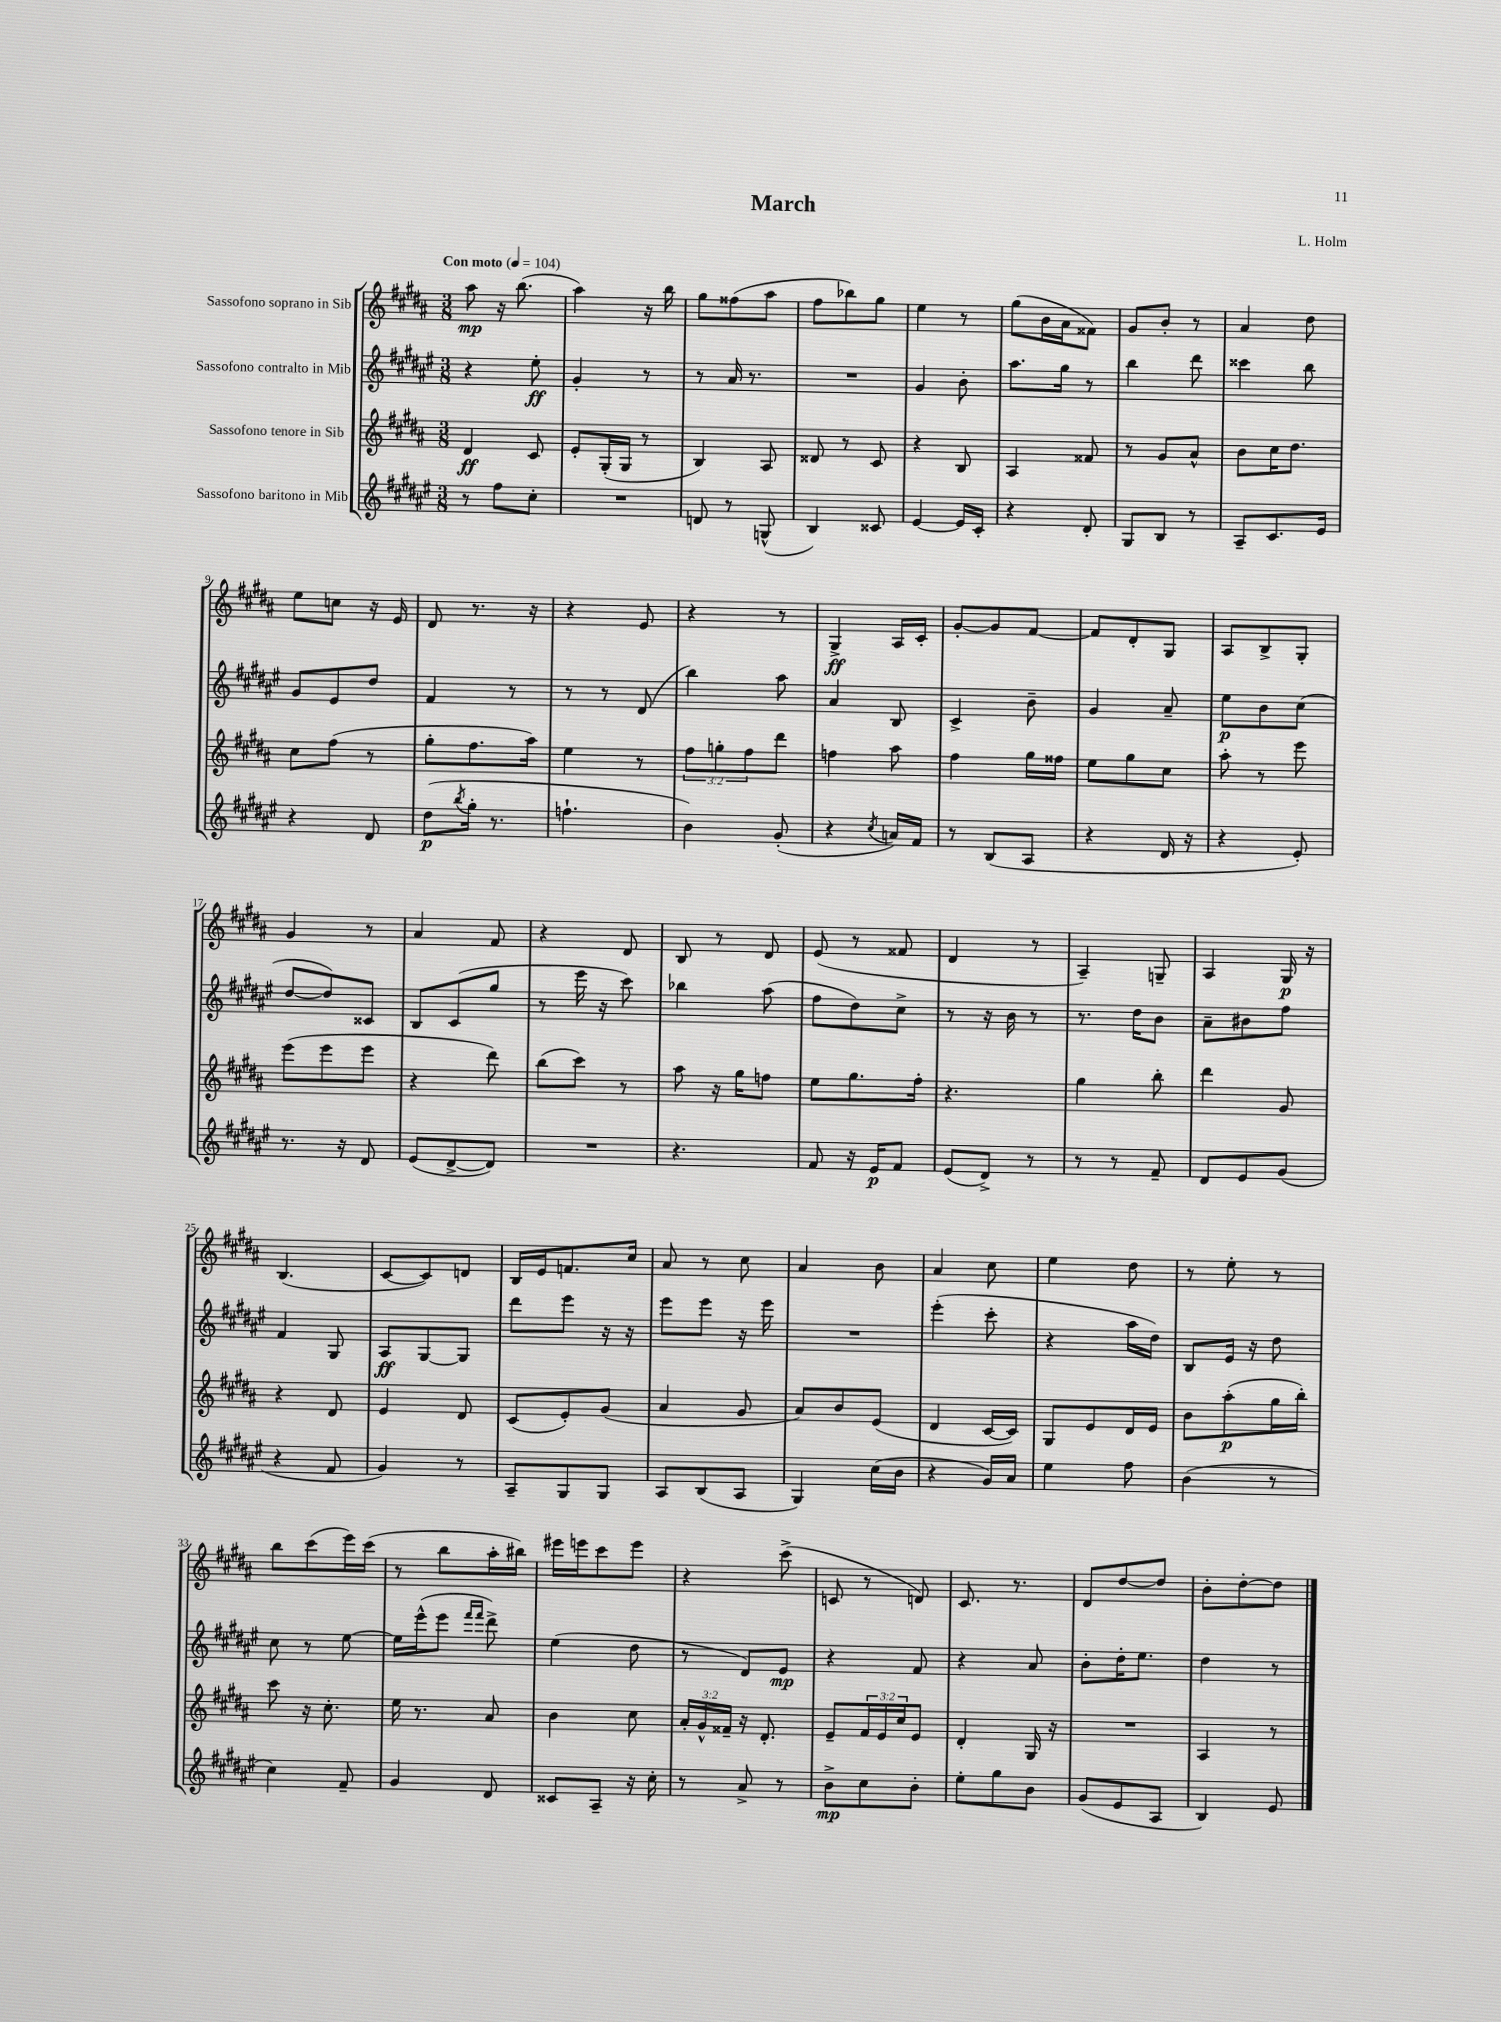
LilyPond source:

\header { title = "March" composer = "L. Holm" }
<<
\new StaffGroup <<
\new Staff = "s0" \with { instrumentName = "Sassofono soprano in Sib" } {
    \clef treble \key b \major \numericTimeSignature \time 3/8 \tempo "Con moto" 4 = 104
    ais''8\mp r16 b''8.( |
    ais''4) r16 b''16 |
    gis''8 fisis''8( ais''8 |
    fis''8 bes''8) gis''8 |
    e''4 r8 |
    gis''8( b'16 ais'16 fisis'8) |
    gis'8 b'8-. r8 |
    ais'4 dis''8 |
    e''8 c''8 r16 e'16 |
    dis'8 r8. r16 |
    r4 e'8 |
    r4 r8 |
    gis4->\ff ais16 cis'16-. |
    gis'8~-. gis'8 fis'8~ |
    fis'8 dis'8-. gis8 |
    ais8 b8-> gis8-. |
    gis'4 r8 |
    ais'4 fis'8 |
    r4 dis'8 |
    b8 r8 dis'8 |
    e'8( r8 fisis'8 |
    dis'4 r8 |
    ais4--) g8-- |
    ais4 gis16\p r16 |
    b4.( |
    cis'8~ cis'8) d'8 |
    b16 e'16 f'8. cis''16 |
    ais'8 r8 cis''8 |
    ais'4 b'8 |
    ais'4 cis''8 |
    e''4 dis''8 |
    r8 e''8-. r8 |
    b''8 cis'''8( e'''16) cis'''16( |
    r8 b''8 ais''16-. bis''16) |
    eis'''16 e'''16 cis'''8 e'''8 |
    r4 cis'''8->( |
    c'8 r8 d'8) |
    cis'8. r8. |
    dis'8 dis''8~ dis''8 |
    b'8-. dis''8~-. dis''8 \bar "|." |
}
\new Staff = "s1" \with { instrumentName = "Sassofono contralto in Mib" } {
    \clef treble \key fis \major \numericTimeSignature \time 3/8
    r4 eis''8-.\ff |
    gis'4-. r8 |
    r8 ais'16 r8. |
    R4. |
    gis'4 b'8-. |
    ais''8. gis''16 r8 |
    b''4 dis'''8 |
    cisis'''4 b''8 |
    gis'8 eis'8 dis''8 |
    fis'4 r8 |
    r8 r8 dis'8( |
    b''4) ais''8 |
    ais'4 b8 |
    cis'4-> b'8-- |
    gis'4 ais'8-- |
    eis''8\p b'8 cis''8( |
    dis''8~ dis''8) cisis'8 |
    b8 cis'8( gis''8 |
    r8 eis'''16 r16 cis'''8) |
    bes''4 ais''8( |
    fis''8 dis''8) cis''8-> |
    r8 r16 b'16 r8 |
    r8. dis''16 b'8 |
    ais'8-- bis'8 fis''8 |
    fis'4 gis8 |
    ais8\ff gis8~ gis8 |
    dis'''8 eis'''8 r16 r16 |
    eis'''8 eis'''8 r16 eis'''16 |
    R4. |
    eis'''4-.( cis'''8-. |
    r4 ais''16 dis''16) |
    b8 eis'16 r16 dis''8 |
    cis''8 r8 eis''8~ |
    eis''16 eis'''16-^( eis'''8 \grace { fis'''16 fis'''16 } dis'''8->) |
    eis''4( dis''8 |
    r8 dis'8) eis'8\mp |
    r4 fis'8 |
    r4 ais'8 |
    b'8-. dis''16-. eis''8. |
    dis''4 r8 \bar "|." |
}
\new Staff = "s2" \with { instrumentName = "Sassofono tenore in Sib" } {
    \clef treble \key b \major \numericTimeSignature \time 3/8 \override Staff.TupletNumber.text = #tuplet-number::calc-fraction-text
    dis'4\ff cis'8 |
    e'8-. gis16-.( gis16 r8 |
    b4) ais8 |
    disis'8 r8 cis'8 |
    r4 b8 |
    ais4 fisis'8 |
    r8 gis'8 ais'8-^ |
    b'8 cis''16 dis''8. |
    cis''8 fis''8( r8 |
    gis''8-. fis''8. ais''16) |
    e''4 r8 |
    \tuplet 3/2 { fis''8 g''8-. fis''8 } dis'''8 |
    f''4 ais''8 |
    fis''4 gis''16 fisis''16 |
    e''8 gis''8 cis''8 |
    ais''8-. r8 e'''8 |
    e'''8( e'''8 e'''8 |
    r4 dis'''8) |
    b''8( cis'''8) r8 |
    ais''8 r16 gis''16 f''8 |
    e''8 gis''8. fis''16-. |
    r4. |
    gis''4 b''8-. |
    dis'''4 gis'8 |
    r4 dis'8 |
    e'4 dis'8 |
    cis'8( e'8-.) gis'8( |
    ais'4 gis'8 |
    ais'8) b'8 e'8( |
    dis'4 cis'16~ cis'16) |
    gis8 e'8 dis'16 e'16 |
    b'8 ais''8-.\p( gis''16 b''16-.) |
    cis'''8 r16 cis''8.-. |
    e''16 r8. ais'8 |
    b'4 cis''8 |
    \tuplet 3/2 { ais'16-. gis'16-^ fisis'16-- } r16 dis'8.-. |
    e'8-- \tuplet 3/2 { fis'16 e'16 cis''16 } e'8 |
    dis'4-. gis16 r16 |
    R4. |
    ais4 r8 \bar "|." |
}
\new Staff = "s3" \with { instrumentName = "Sassofono baritono in Mib" } {
    \clef treble \key fis \major \numericTimeSignature \time 3/8
    r8 fis''8 cis''8-. |
    R4. |
    d'8 r8 g8-^( |
    b4) cisis'8 |
    eis'4~ eis'16 cis'16-. |
    r4 dis'8-. |
    gis8 b8 r8 |
    ais8-- cis'8. eis'16 |
    r4 dis'8 |
    dis''8\p( \acciaccatura { b''8 } gis''16-. r8. |
    f''4.-! |
    b'4) gis'8-.( |
    r4 \acciaccatura { cis''8 } a'16) fis'16 |
    r8 b8( ais8 |
    r4 dis'16 r16 |
    r4 eis'8-.) |
    r8. r16 dis'8 |
    eis'8( dis'8~-> dis'8) |
    R4. |
    r4. |
    fis'8 r16 eis'16\p fis'8 |
    eis'8( dis'8->) r8 |
    r8 r8 fis'8-- |
    dis'8 eis'8 gis'8( |
    r4 fis'8 |
    gis'4) r8 |
    ais8-- gis8 gis8 |
    ais8 b8( ais8 |
    gis4) cis''16( b'16 |
    r4 gis'16) ais'16 |
    eis''4 fis''8 |
    b'4( r8 |
    cis''4) fis'8-- |
    gis'4 dis'8 |
    cisis'8 ais8-- r16 cis''16-. |
    r8 ais'8-> r8 |
    b'8->\mp cis''8 b'8-. |
    eis''8-. gis''8 b'8 |
    gis'8( eis'8 ais8 |
    b4) eis'8 \bar "|." |
}
>>
>>
